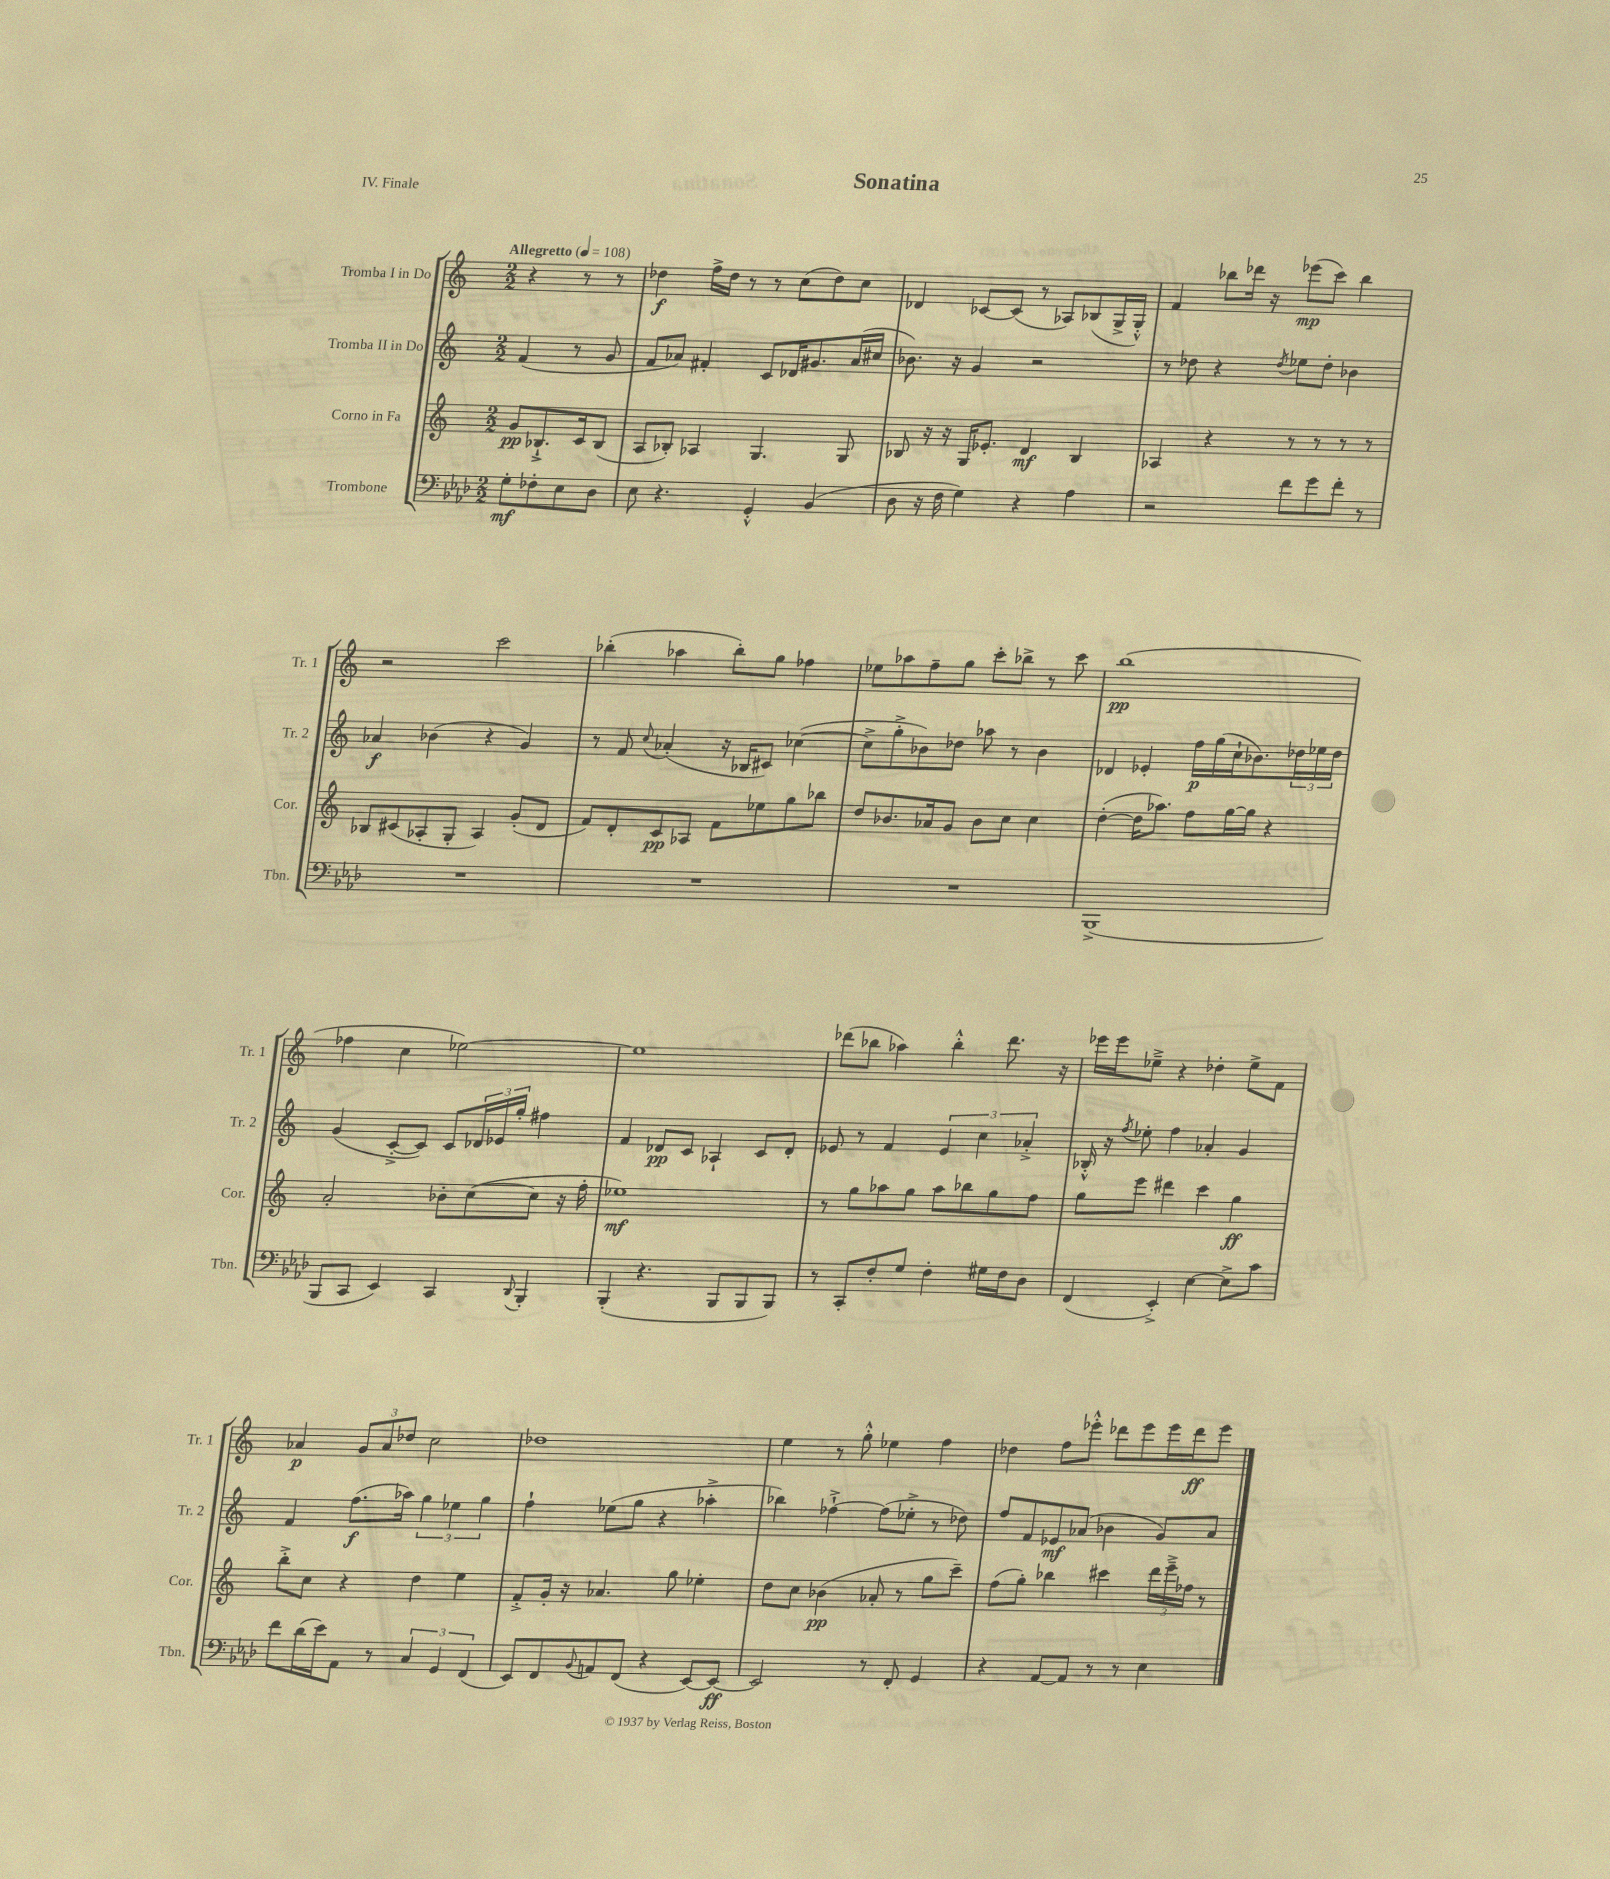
\header { title = "Sonatina" piece = "IV. Finale" }
<<
\new StaffGroup <<
\new Staff = "s0" \with { instrumentName = "Tromba I in Do" shortInstrumentName = "Tr. 1" } {
    \clef treble \key c \major \numericTimeSignature \time 2/2 \partial 2 \tempo "Allegretto" 4 = 108
    r4 r8 r8 |
    des''4\f f''16-> des''16 r8 r8 c''8( des''8) c''8 |
    des'4 ces'8~ ces'8( r8 aes8) bes8( g16-> g16-.-^) |
    f'4 bes''8 des'''16 r16 ees'''8\mp( c'''8) bes''4 |
    r2 c'''2 |
    bes''4-.( aes''4 bes''8-.) g''8 fes''4 |
    ees''8 aes''8 f''8-- g''8 c'''8-. bes''8-> r8 c'''8 |
    b''1\pp( |
    fes''4 c''4 ees''2~) |
    ees''1 |
    des'''8( bes''8 aes''4) bes''4-.-^ des'''8. r16 |
    ees'''16 ees'''16 ees''8---> r4 des''4-. ees''8-> f'8 |
    aes'4\p \tuplet 3/2 { g'8 aes'8 des''8 } c''2 |
    des''1 |
    e''4 r8 g''8-.-^ ees''4 f''4 |
    des''4 f''8 ees'''8-.-^ des'''8 ees'''8 ees'''16 des'''16\ff ees'''8 \bar "|." |
}
\new Staff = "s1" \with { instrumentName = "Tromba II in Do" shortInstrumentName = "Tr. 2" } {
    \clef treble \key c \major \numericTimeSignature \time 2/2 \partial 2
    f'4( r8 g'8 |
    f'8 aes'8) fis'4-. c'8 des'16 gis'8. aes'16( cis''16 |
    bes'8.) r16 g'4 r2 |
    r8 des''8 r4 \acciaccatura { des''8 } ees''8 des''8-. bes'4 |
    aes'4\f bes'4( r4 g'4) |
    r8 f'8 \appoggiatura { c''8 } aes'4-.( r16 bes16 cis'8) ces''4~( |
    ces''8-> g''8-.-> bes'8) des''8 aes''8 r8 bes'4 |
    des'4 ees'4-. f''16\p g''16( c''16-! bes'8.) \tuplet 3/2 { des''16 ees''16 des''16 } |
    g'4( c'8~-.-> c'8) c'8 \tuplet 3/2 { des'16 ees'16 g''16-. } fis''4 |
    f'4 des'8\pp c'8 aes4-! c'8 des'8-. |
    ees'8 r8 f'4 \tuplet 3/2 { ees'4 c''4 aes'4-.-> } |
    bes16-.-^ r16 \acciaccatura { f''8 } ees''8-. f''4 aes'4-. g'4 |
    f'4 f''8.\f( aes''16) \tuplet 3/2 { g''4 ees''4 g''4 } |
    f''4-! ees''8( g''8 r4 aes''4-.-> |
    bes''4) fes''4~-!-> fes''8( ees''8-.-> r8 des''8) |
    f''8 f'8 ees'8\mf aes'8( bes'4 g'8) aes'8 \bar "|." |
}
\new Staff = "s2" \with { instrumentName = "Corno in Fa" shortInstrumentName = "Cor." } {
    \clef treble \key c \major \numericTimeSignature \time 2/2 \partial 2
    g'8\pp bes8.-!-> c'16 bes8( |
    a8 bes8-.) aes4 g4. g8 |
    bes8 r16 r16 g16 ees'8.-. d'4\mf bes4 |
    aes4 r4 r8 r8 r8 r8 |
    bes8 cis'8( aes8-. g8-. aes4) g'8-.( d'8 |
    f'8) d'8-. c'8\pp aes8 f'8 ees''8 g''8 bes''8 |
    d''8 bes'8. aes'16 g'8 bes'8 c''8 c''4 |
    d''4~-.( d''16 aes''8.) f''8 g''16~ g''16 r4 |
    a'2-. bes'8-. c''8~( c''8 r16 f''16-. |
    ees''1\mf) |
    r8 g''8 aes''8 g''8 aes''8 bes''8 g''8 f''8 |
    g''8 e'''8 dis'''4 c'''4 g''4\ff |
    b''8-.-> c''8 r4 d''4 e''4 |
    f'8-.-> g'16-. r16 aes'4. g''8 ees''4-. |
    d''8 c''8 bes'4\pp( aes'8-. r8 g''8 c'''8--) |
    f''8( g''8-.) bes''4 cis'''4 \tuplet 3/2 { d'''16 e'''16---> fes''16 } r8 \bar "|." |
}
\new Staff = "s3" \with { instrumentName = "Trombone" shortInstrumentName = "Tbn." } {
    \clef bass \key aes \major \numericTimeSignature \time 2/2 \partial 2
    g8-.\mf fes8-. ees8 des8 |
    ees8 r4. g,4-.-^ bes,4( |
    des8 r16 f16 g4) r4 aes4 |
    r2 f'8 g'8 f'8-. r8 |
    R1 |
    R1 |
    R1 |
    bes,,1->( |
    bes,,8 c,8 ees,4) c,4 \appoggiatura { des,8 } bes,,4-. |
    bes,,4-.( r4. bes,,8 bes,,8 bes,,8) |
    r8 c,8-. f8-. g8 f4-. gis16 f16 des8 |
    f,4( ees,4-.->) ees4~ ees8-> c'8 |
    f'8 des'16( ees'16) aes,8 r8 \tuplet 3/2 { c4 g,4 f,4( } |
    ees,8) f,8 \appoggiatura { bes,8 } a,8 f,8( r4 ees,8~) ees,8~\ff |
    ees,2 r8 f,8-. g,4 |
    r4 aes,8~ aes,8 r8 r8 ees4 \bar "|." |
}
>>
>>
\layout { \context { \Score \remove "Bar_number_engraver" } }
